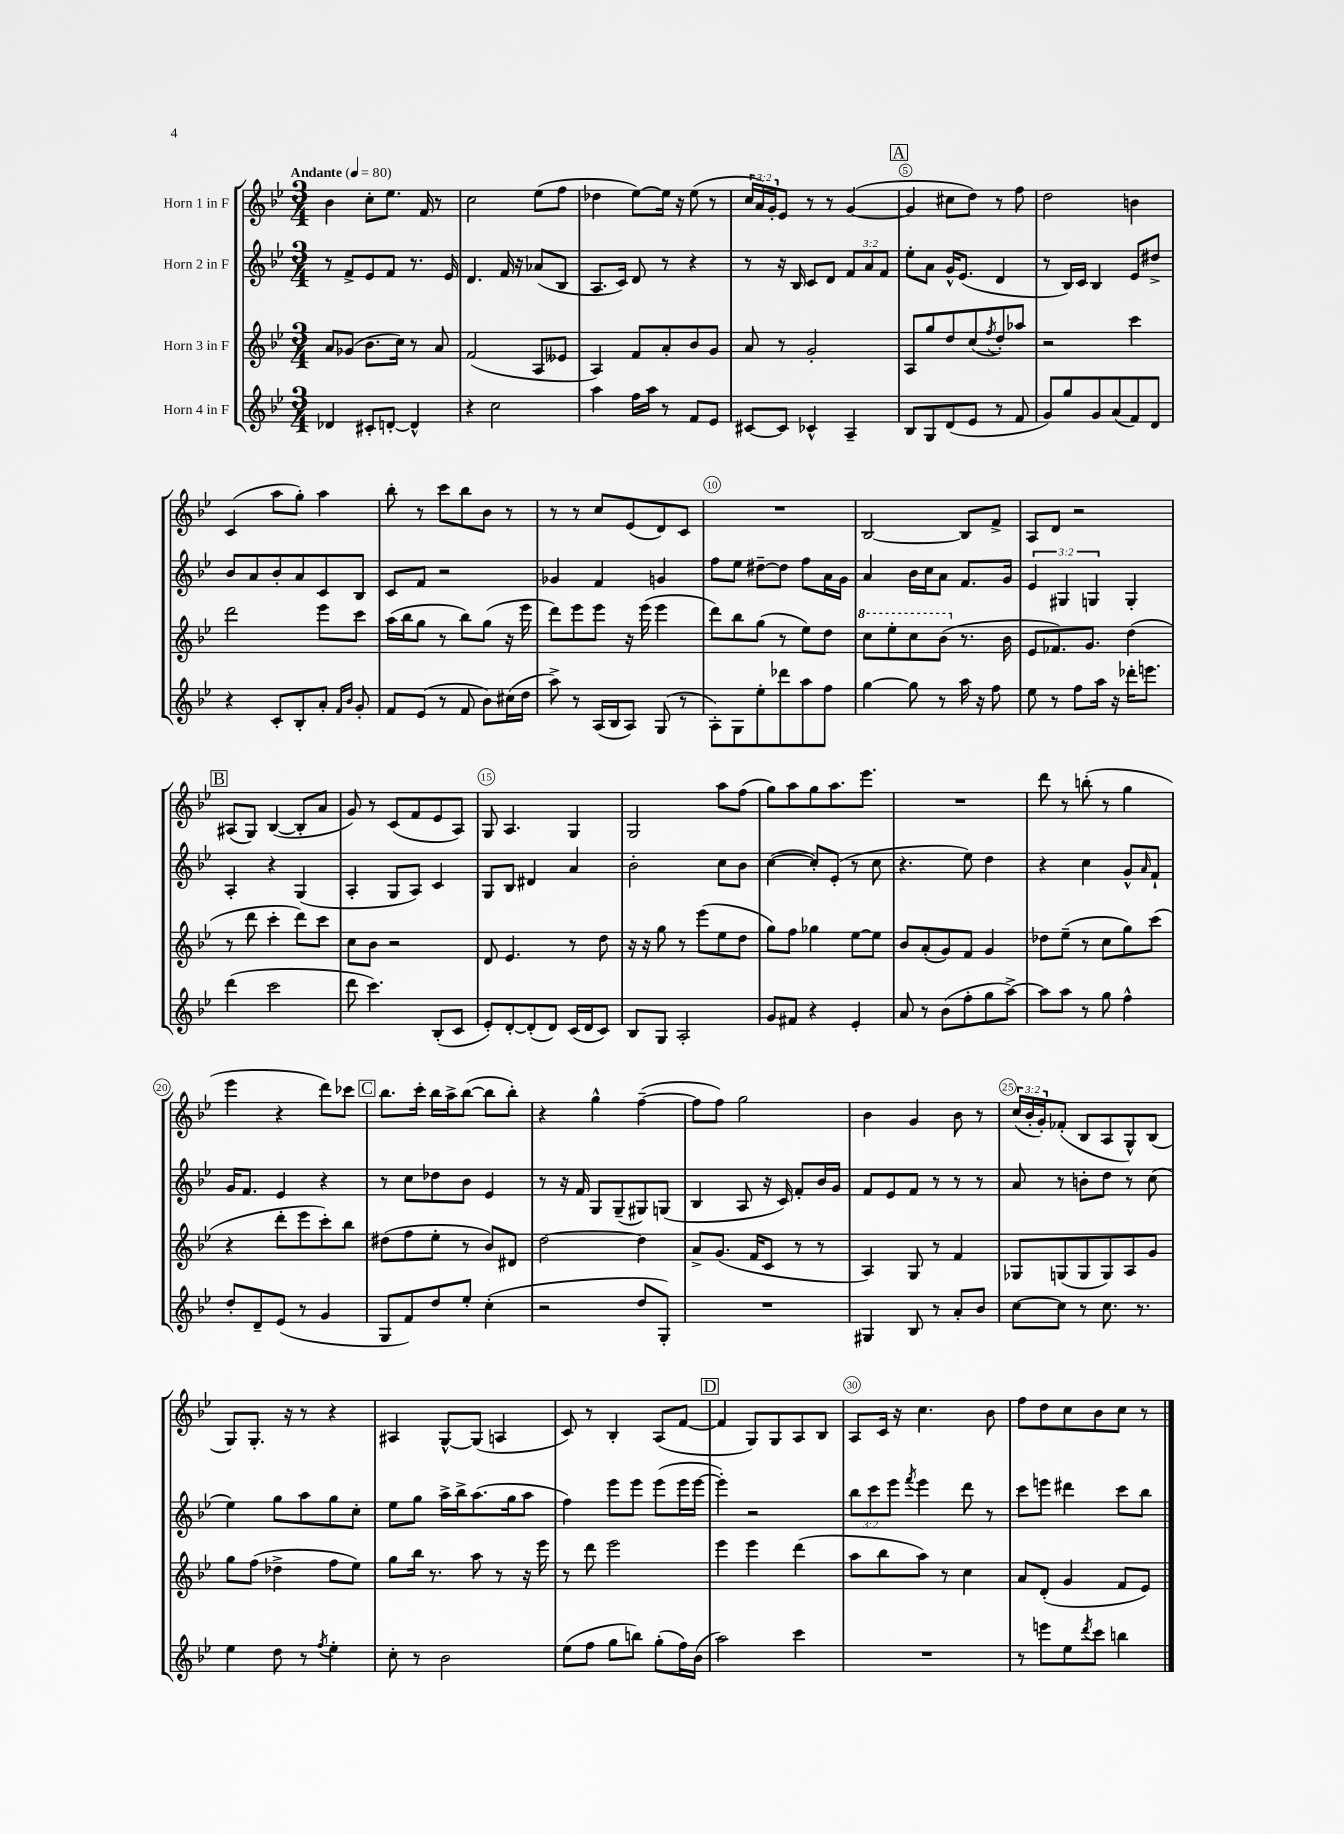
<<
\new StaffGroup <<
\new Staff = "s0" \with { instrumentName = "Horn 1 in F" } {
    \clef treble \key bes \major \numericTimeSignature \time 3/4 \override Staff.TupletNumber.text = #tuplet-number::calc-fraction-text \tempo "Andante" 4 = 80
    bes'4 c''8-. ees''8. f'16 r8 |
    c''2 ees''8( f''8 |
    des''4 ees''8~) ees''16 r16 ees''8( r8 |
    \tuplet 3/2 { c''16 a'16) g'16-. } ees'8 r8 r8 g'4~( |
    \mark \markup { \box "A" } g'4 cis''8 d''8) r8 f''8 |
    d''2 b'4 |
    c'4( a''8 g''8-.) a''4 |
    bes''8-. r8 c'''8 bes''8 bes'8 r8 |
    r8 r8 c''8 ees'8( d'8) c'8 |
    R2. |
    bes2~ bes8 f'8-> |
    a8 d'8 r2 |
    \mark \markup { \box "B" } ais8( g8) bes4~( bes8-. a'8 |
    g'8) r8 c'8( f'8 ees'8 a8) |
    g8 a4. g4 |
    g2 a''8 f''8( |
    g''8) a''8 g''8 a''8. ees'''8. |
    R2. |
    d'''8 r8 b''8-.( r8 g''4 |
    ees'''4 r4 d'''8) ces'''8 |
    \mark \markup { \box "C" } bes''8. c'''16-. bes''16 a''16-> bes''8~( bes''8 bes''8-.) |
    r4 g''4-^ f''4~--( |
    f''8 f''8) g''2 |
    bes'4 g'4 bes'8 r8 |
    \tuplet 3/2 { c''16( bes'16-. g'16-.) } fes'8-.( bes8 a8 g8-^) bes8( |
    g8) g8.-. r16 r8 r4 |
    ais4 g8~-^ g8( a4 |
    c'8) r8 bes4-. a8( f'8~ |
    \mark \markup { \box "D" } f'4 g8) g8 a8 bes8 |
    a8 c'16 r16 c''4. bes'8 |
    f''8 d''8 c''8 bes'8 c''8 r8 \bar "|." |
}
\new Staff = "s1" \with { instrumentName = "Horn 2 in F" } {
    \clef treble \key bes \major \numericTimeSignature \time 3/4 \override Staff.TupletNumber.text = #tuplet-number::calc-fraction-text
    r8 f'8-> ees'8 f'8 r8. ees'16 |
    d'4. f'16 r16 aes'8( bes8 |
    a8. c'16) d'8 r8 r4 |
    r8 r16 bes16 c'8 d'8 \tuplet 3/2 { f'8 a'8 f'8 } |
    \mark \markup { \box "A" } ees''8-. a'8 g'16-^ ees'8.( d'4 |
    r8 bes16) c'16 bes4 ees'8 dis''8-> |
    bes'8 a'8 bes'8-. a'8 c'8 bes8 |
    c'8 f'8 r2 |
    ges'4 f'4 g'4 |
    f''8 ees''8 dis''8~-- dis''8 f''8 a'16 g'16 |
    a'4 bes'16 c''16 a'8 f'8. g'16 |
    \tuplet 3/2 { ees'4 gis4 g4 } g4-. |
    \mark \markup { \box "B" } a4-. r4 g4( |
    a4-. g8 a8) c'4 |
    g8 bes8 dis'4 a'4 |
    bes'2-. c''8 bes'8 |
    c''4~( c''8-.) ees'8-.( r8 c''8 |
    r4. ees''8) d''4 |
    r4 c''4 g'8-^ \grace { a'16 } f'8-! |
    g'16 f'8. ees'4 r4 |
    \mark \markup { \box "C" } r8 c''8 des''8 bes'8 ees'4 |
    r8 r16 f'16 g8 g8--( gis8) g8( |
    bes4 a8 r16 c'16) f'8-. bes'16 g'16 |
    f'8 ees'8 f'8 r8 r8 r8 |
    a'8 r8 b'8-. d''8 r8 c''8( |
    ees''4) g''8 a''8 g''8 c''8-. |
    ees''8 g''8 a''16-> bes''16-> a''8.( g''16 a''8 |
    f''4) ees'''8 ees'''8 ees'''8( ees'''16 ees'''16~ |
    \mark \markup { \box "D" } ees'''4-.) r2 |
    \tuplet 3/2 { bes''8 c'''8 ees'''8 } \acciaccatura { f'''8 } ees'''4 d'''8 r8 |
    c'''8 e'''8 dis'''4 c'''8 bes''8 \bar "|." |
}
\new Staff = "s2" \with { instrumentName = "Horn 3 in F" } {
    \clef treble \key bes \major \numericTimeSignature \time 3/4
    a'8 ges'8( bes'8. c''16) r8 a'8 |
    f'2( a8 eeses'8 |
    a4) f'8 a'8-. bes'8 g'8 |
    a'8 r8 g'2-. |
    \mark \markup { \box "A" } a8 g''8 d''8 c''8( \acciaccatura { f''8 } d''8-.) aes''8 |
    r2 c'''4 |
    d'''2 ees'''8 c'''8 |
    a''16( bes''16 g''8 r8 bes''8) g''8( r16 ees'''16 |
    d'''8) ees'''8 ees'''8 r16 ees'''16( ees'''4 |
    d'''8) bes''8 g''8( r8 ees''8) d''8 |
    \ottava #1 c'''8 ees'''8-. c'''8 bes''8( \ottava #0 r8. bes'16 |
    ees'8 fes'8.) g'8. d''4( |
    \mark \markup { \box "B" } r8 d'''8 c'''4-. d'''8) c'''8 |
    c''8 bes'8 r2 |
    d'8 ees'4. r8 d''8 |
    r16 r16 g''8 r8 ees'''8( ees''8 d''8 |
    g''8) f''8 ges''4 ees''8~ ees''8 |
    bes'8 a'8-.( g'8) f'8 g'4 |
    des''8 ees''8--( r8 c''8 g''8) c'''8( |
    r4 d'''8-. ees'''8 c'''8-.) bes''8 |
    \mark \markup { \box "C" } dis''8( f''8 ees''8-. r8 bes'8) dis'8 |
    d''2~ d''4 |
    a'8-> g'8.( f'16 c'8 r8 r8 |
    a4) g8 r8 f'4 |
    ges8 g8( g8 g8) a8 g'8 |
    g''8 f''8( des''4-> f''8 ees''8) |
    g''8 bes''16 r8. a''8 r8 r16 ees'''16 |
    r8 d'''8 ees'''2 |
    \mark \markup { \box "D" } ees'''4 ees'''4 d'''4( |
    a''8 bes''8 a''8) r8 c''4 |
    a'8 d'8-.( g'4 f'8 ees'8) \bar "|." |
}
\new Staff = "s3" \with { instrumentName = "Horn 4 in F" } {
    \clef treble \key bes \major \numericTimeSignature \time 3/4
    des'4 cis'8-. d'8~-. d'4-^ |
    r4 c''2 |
    a''4 f''16 a''16 r8 f'8 ees'8 |
    cis'8~ cis'8 ces'4-^ a4-- |
    \mark \markup { \box "A" } bes8 g8 d'8( ees'8 r8 f'8 |
    g'8) g''8 g'8 a'8( f'8) d'8 |
    r4 c'8-. bes8-. a'8-. \grace { f'16 bes'16 } g'8-. |
    f'8 ees'8( r8 f'8 bes'8) cis''16( d''16 |
    a''8->) r8 a16( bes16 a8) g8( r8 |
    a8-.) g8 ees''8-. des'''8 a''8 f''8 |
    g''4~ g''8 r8 a''16 r16 f''8 |
    ees''8 r8 f''8 a''16 r16 des'''16-. e'''8. |
    \mark \markup { \box "B" } d'''4( c'''2 |
    d'''8 c'''4.) bes8-.( c'8 |
    ees'8-.) d'8~-. d'8-.( d'8) c'16( d'16 c'8) |
    bes8 g8 a2-. |
    g'8 fis'8 r4 ees'4-. |
    a'8 r8 bes'8( f''8-. g''8 a''8~->) |
    a''8 a''8 r8 g''8 f''4-^ |
    d''8-. d'8-- ees'8( r8 g'4 |
    \mark \markup { \box "C" } g8 f'8) d''8 ees''8-. c''4-.( |
    r2 d''8 g8-.) |
    R2. |
    gis4 bes8 r8 a'8-. bes'8 |
    c''8~ c''8 r8 c''8. r8. |
    ees''4 d''8 r8 \acciaccatura { f''8 } ees''4-. |
    c''8-. r8 bes'2 |
    ees''8( f''8 g''8 b''8) g''8-.( f''16) bes'16( |
    \mark \markup { \box "D" } a''2) c'''4 |
    R2. |
    r8 e'''8 ees''8 \acciaccatura { d'''8 } c'''8 b''4 \bar "|." |
}
>>
>>
\layout { \context { \Score \override BarNumber.break-visibility = ##(#f #t #t) barNumberVisibility = #(every-nth-bar-number-visible 5) \override BarNumber.stencil = #(make-stencil-circler 0.1 0.3 ly:text-interface::print) } }
